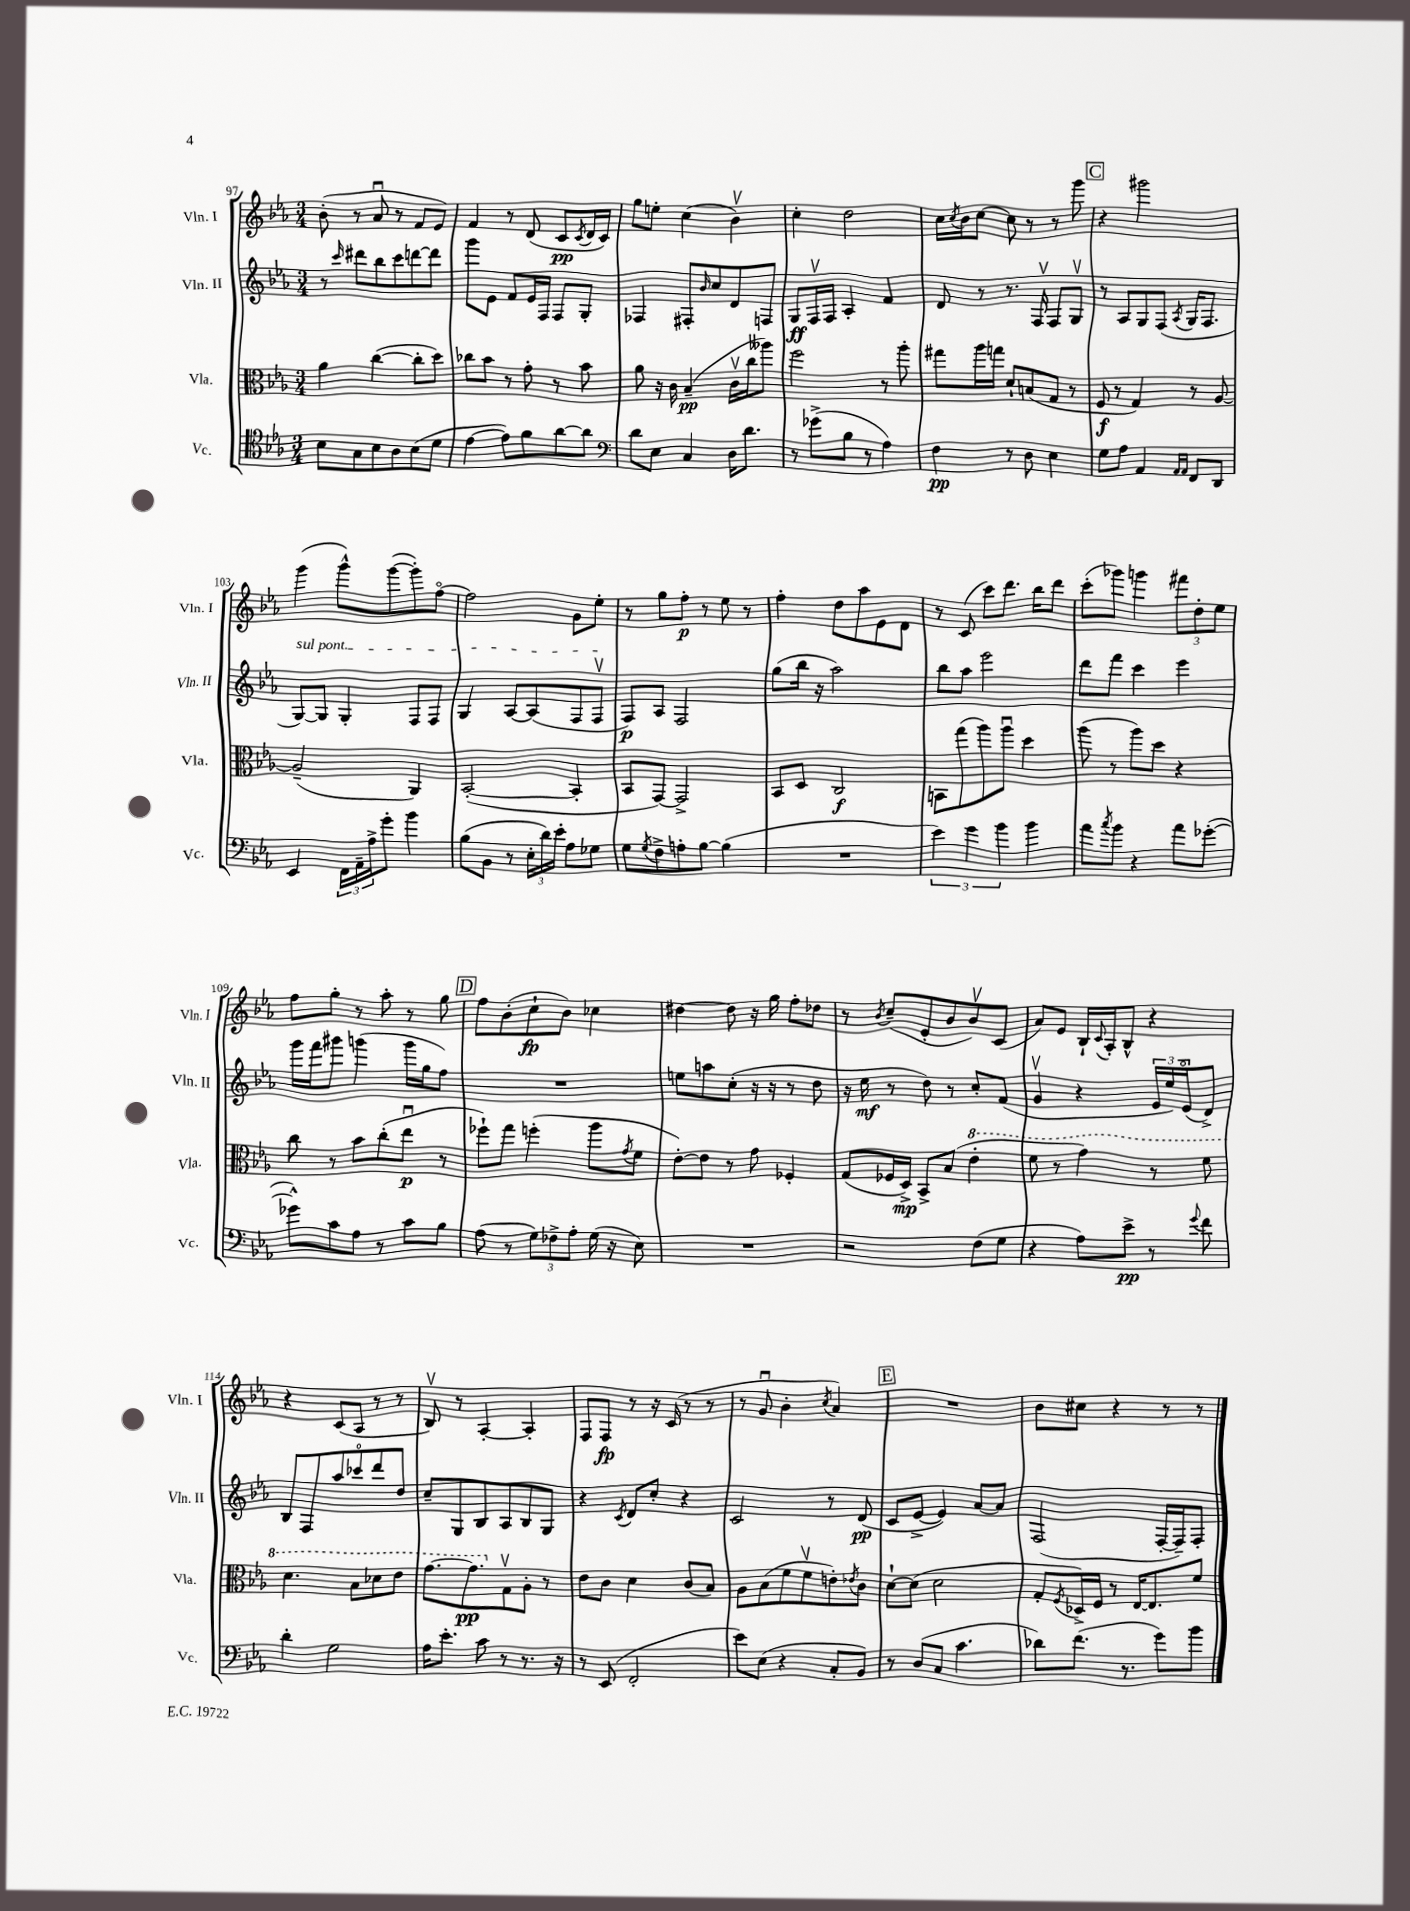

**kern	**kern	**kern	**kern
*staff4	*staff3	*staff2	*staff1
*clefC4	*clefC3	*clefG2	*clefG2
*k[b-e-a-]	*k[b-e-a-]	*k[b-e-a-]	*k[b-e-a-]
*M3/4	*M3/4	*M3/4	*M3/4
8B-	4a-	8r	(8b-'
.	.	16qqccc	.
8G	.	8ddd#	8r
8B-	([4cc	8bb-	8a-u
8A-	.	8ccc	8r
(8B-	8cc']	[8ddd	8f
8d	8dd)	8ddd]	8e-)
=	=	=	=
[4e-	8cc-	8ggg	4f
.	8b-	8e-	.
8e-])	8r	8f	8r
8f	8g'	16e-	(8d
.	.	16F	.
[8a-	8r	8F	8c
.	.	.	8qc
8a-]	8b-	8G'	16d
.	.	.	16c)
=	=	=	=
*clefF4	*	*	*
8d	8a-	4F-	8gg
8E-	16r	.	8ee'
.	16c	.	.
4C	(4B-~	8F#'	(4cc
.	.	16qqb-	.
.	.	8cc	.
16D	16cv	8d	4b-v)
8.d	16cc	.	.
.	8aa--)	8F	.
=	=	=	=
8r	2ff	8G	4cc'
(8g-^	.	16Fv	.
.	.	16F	.
8B-	.	4A-'	2dd
8r	.	.	.
4A-)	8r	4f	.
.	8aa-'	.	.
=	=	=	=
4F	8gg#	8d	16cc
.	.	.	8qcc
.	.	.	16b-
.	16aa-	8r	[8cc
.	16gg	.	.
8r	8d`	8.r	8cc]
8D	(8B	.	8r
.	.	16Fv	.
4E-	8G	8F	8r
.	8r	8Gv	8ggg
=	=	=	=
8G	8F	8r	4r
8A-	8r	8A-	.
4AA-	4G)	8G	2ggg#
.	.	(8F	.
16qqAA-	.	.	.
16qqAA-	.	8qA-	.
8FF	8r	16G	.
.	.	8.F	.
8DD	[8A-	.	.
=	=	=	=
4EE-	(2A-~]	[8G)	(4ggg
.	.	8G]	.
24FF	.	4G'	8ggg^^)
24AA-~	.	.	.
24A-^	.	.	.
8g'	.	.	([8ggg
4b-	4AA-)	8F	8ggg'])
.	.	8F	[8ffo
=	=	=	=
(8B-	([2BB-'	4G	2ff]
8BB-	.	.	.
8r	.	[8A-	.
24E-'	.	(8A-]	.
24d)	.	.	.
24e-'	.	.	.
8A-	4BB-']	8F	8g
8G-	.	8Fv	8ee-'
=	=	=	=
8G	8BB-	8F)	8r
8qG	.	.	.
8F^	[8GG)	8A-	8gg
8A'	2GG^]	2F	8ff'
[8B-	.	.	8r
(4B-]	.	.	8ee-
.	.	.	8r
=	=	=	=
2.r	8BB-	(8gg	4ff'
.	8D	16bb-	.
.	.	16r	.
.	2C	2aa-)	8dd
.	.	.	8aa-
.	.	.	8e-
.	.	.	8d
=	=	=	=
6e-)	8BB	8bb-	8r
.	(8gg	8aa-	(8c
6g	.	.	.
.	8aa-)	2eee-	8ccc)
6b-	.	.	.
.	8aa-u	.	8.ddd
4b-	4dd	.	.
.	.	.	16bb-
.	.	.	8ddd
=	=	=	=
8a-	(8aa-	8ddd	(8ccc'
8qcc	.	.	.
8b-	8r	8fff	8ggg-)
4r	8aa-)	4ccc	4ggg
.	8dd	.	.
8a-	4r	4eee-	12fff#
.	.	.	12dd'
([8g-'	.	.	.
.	.	.	12ee-
=	=	=	=
8g-^^])	8cc	16ggg	8ff
.	.	16fff	.
8c	8r	8ggg#	8gg'
8A-	8b-	(4ggg	8r
8r	(8cc'	.	8aa-'
8c	8ee-u	16ggg	8r
.	.	16gg	.
8B-	8r	8ff)	8gg
=	=	=	=
(8A-	8ff-`)	2.r	8ff
8r	8gg	.	(8b-'
12G)	(4ff'	.	8cc`
12F-^	.	.	.
.	.	.	8b-)
12A-'	.	.	.
(16G	8aa-	.	4cc-
16r	.	.	.
.	8qg	.	.
8E-)	8f	.	.
=	=	=	=
2.r	[8e-')	8ee	[4dd#
.	8e-]	8aa	.
.	8r	(8cc'	8dd#]
.	8g	16r	16r
.	.	16r	16gg
.	4F-'	8r	8ff'
.	.	8dd	8dd-
=	=	=	=
2r	(8G	16r	8r
.	.	16ee-	.
.	.	.	8qb-
.	16F-	8r	(8cc~
.	16D^)	.	.
.	8BB-^	8dd)	8e-'
.	(8B-	8r	8b-
(8F	4ee-'	8cc'	8b-v)
8G	.	(8f	(8c
=	=	=	=
4r	8ff	4gv	8a-)
.	8r	.	8e-
8A-)	4gg)	4r	16B-`
.	.	.	8qqc
.	.	.	16A-'
8e-^	.	.	8B-^^
8r	8r	24e-	4r
.	.	24ee-)	.
.	.	(24e-o	.
8qqg	.	.	.
8f	8ff	8d^)	.
=	=	=	=
4d'	4.dd	8B-	4r
.	.	8F	.
2G	.	8aa-	(8c
.	8b-	8ccc-o	8A-
.	8dd-	8ddd	8r
.	8ee-	8dd	8r
=	=	=	=
16A-	[8.gg	8cc~	8B-v)
8.e-'	.	.	.
.	.	8G	8r
.	8.gg]	.	.
8c	.	8B-	[4A-'
8r	8Gv	8A-	.
8.r	8A-'	8B-	4A-']
.	8r	8G	.
16r	.	.	.
=	=	=	=
8r	8e-	4r	8F
(8EE-	8c	.	8F
.	.	8qc	.
2FF'	4d	8d	8r
.	.	8cc'	16r
.	.	.	(16c
.	(8c	4r	8r
.	8B-)	.	8r
=	=	=	=
8e-)	8A-	2c	8r
(8E-	(8B-	.	8gu
4r	8f	.	4b-'
.	8fv	.	.
.	.	.	8qcc
8C'	8e')	8r	4a-)
.	8qe-	.	.
8BB-)	8c	(8d	.
=	=	=	=
8r	[8d`	8c	2.r
(8D	(8d]	[8e-^	.
8C	2d	4e-])	.
4.c	.	.	.
.	.	[8a-	.
.	.	8a-]	.
=	=	=	=
8d-)	8G'	(2F	8b-
.	8qF	.	.
(8.f	16D-^)	.	8cc#
.	16F	.	.
.	8r	.	4r
8.r	.	.	.
.	[16E-	.	.
.	8.E-]	.	.
8g)	.	[16F'	8r
.	.	16F~])	.
8b-	8f	8F'	8r
==	==	==	==
*-	*-	*-	*-
